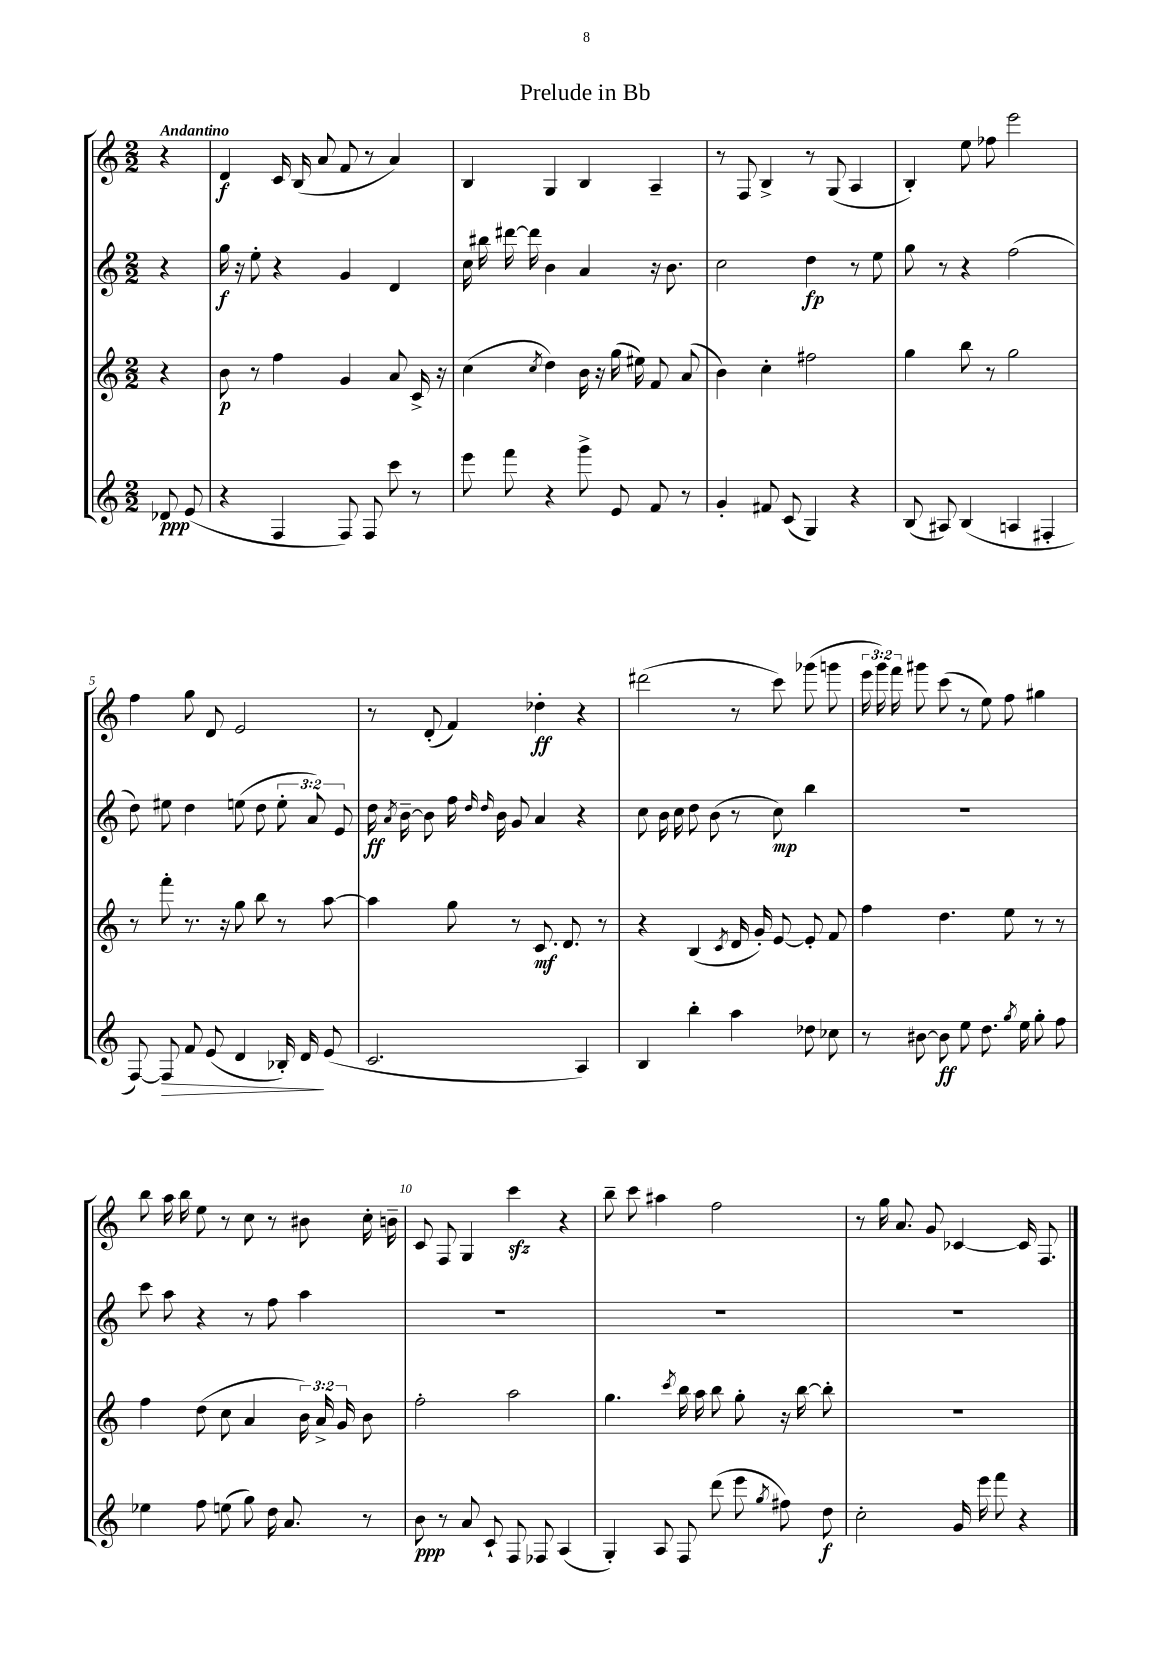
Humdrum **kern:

**kern	**dynam	**kern	**dynam	**kern	**dynam	**kern	**dynam
*part4	*part4	*part3	*part3	*part2	*part2	*part1	*part1
*staff4	*staff4	*staff3	*staff3	*staff2	*staff2	*staff1	*staff1
*clefG2	*	*clefG2	*	*clefG2	*	*clefG2	*
*k[]	*	*k[]	*	*k[]	*	*k[]	*
*M2/2	*	*M2/2	*	*M2/2	*	*M2/2	*
=	=	=	=	=	=	=	=
!	!	!	!	!	!	!LO:TX:a:B:t=Andantino	!
8d-X/	ppp	4r	.	4r	.	4r	.
(8e/	.	.	.	.	.	.	.
=1	=1	=1	=1	=1	=1	=1	=1
4r	.	8b\	p	16gg\	f	4d/	f
.	.	.	.	16r	.	.	.
.	.	8r	.	8ee'\	.	.	.
4F/	.	4ff\	.	4r	.	16c/	.
.	.	.	.	.	.	(16B/	.
.	.	.	.	.	.	8a/	.
8F/)	.	4g/	.	4g/	.	8f/	.
8F/	.	.	.	.	.	8r	.
8ccc\	.	8a/	.	4d/	.	4a/)	.
8r	.	16c^/	.	.	.	.	.
.	.	16r	.	.	.	.	.
=2	=2	=2	=2	=2	=2	=2	=2
8eee\	.	(4cc\	.	16cc\	.	4B/	.
.	.	.	.	16bb#X\	.	.	.
8fff\	.	.	.	[16ddd#X\	.	.	.
.	.	.	.	16ddd#\]	.	.	.
.	.	8qcc/	.	.	.	.	.
4r	.	4dd\)	.	4b\	.	4G/	.
8ggg^\	.	16b\	.	4a/	.	4B/	.
.	.	16r	.	.	.	.	.
8e/	.	(16gg\	.	.	.	.	.
.	.	16ee#X\)	.	.	.	.	.
8f/	.	8f/	.	16r	.	4A~/	.
.	.	.	.	8.b\	.	.	.
8r	.	(8a/	.	.	.	.	.
=3	=3	=3	=3	=3	=3	=3	=3
4g'/	.	4b\)	.	2cc\	.	8r	.
.	.	.	.	.	.	8F/	.
8f#X/	.	4cc'\	.	.	.	4B^/	.
(8c/	.	.	.	.	.	.	.
4G/)	.	2ff#X\	.	4dd\	fp	8r	.
.	.	.	.	.	.	(8G/	.
4r	.	.	.	8r	.	4A/	.
.	.	.	.	8ee\	.	.	.
=4	=4	=4	=4	=4	=4	=4	=4
(8B/	.	4gg\	.	8gg\	.	4B'/)	.
8A#X/)	.	.	.	8r	.	.	.
(4B/	.	8bb\	.	4r	.	8ee\	.
.	.	8r	.	.	.	8ff-X\	.
4An/	.	2gg\	.	(2ff\	.	2eee\	.
4F#X'/	.	.	.	.	.	.	.
!!LO:LB:g=z
=5	=5	=5	=5	=5	=5	=5	=5
[8F/)	.	8r	.	8dd\)	.	4ff\	.
!	!LO:HP:b	!	!	!	!	!	!
8F/]	>	8fff'\	.	8ee#X\	.	.	.
8f/	.	8.r	.	4dd\	.	8gg\	.
(8e/	.	.	.	.	.	8d/	.
.	.	16r	.	.	.	.	.
4d/	.	8gg\	.	(8een\	.	2e/	.
.	.	8bb\	.	8dd\	.	.	.
16B-X'/)	.	8r	.	12ee'\	.	.	.
16d/	.	.	.	.	.	.	.
.	.	.	.	12a/)	.	.	.
(8e/	]	[8aa\	.	.	.	.	.
.	.	.	.	12e/	.	.	.
=6	=6	=6	=6	=6	=6	=6	=6
2.c/	.	4aa\]	.	16dd\	ff	8r	.
.	.	.	.	8qa/	.	.	.
.	.	.	.	[16b~\	.	.	.
.	.	.	.	8b\]	.	(8d'/	.
.	.	8gg\	.	16ff\	.	4f/)	.
.	.	.	.	16qqdd/	.	.	.
.	.	.	.	16qqdd/	.	.	.
.	.	.	.	16b\	.	.	.
.	.	8r	.	8g/	.	.	.
.	.	8.c/	mf	4a/	.	4dd-X'\	ff
.	.	8.d/	.	.	.	.	.
4A/)	.	.	.	4r	.	4r	.
.	.	8r	.	.	.	.	.
=7	=7	=7	=7	=7	=7	=7	=7
4B/	.	4r	.	8cc\	.	(2ddd#X\	.
.	.	.	.	16b\	.	.	.
.	.	.	.	16cc\	.	.	.
4bb'\	.	(4B/	.	8dd\	.	.	.
.	.	.	.	(8b\	.	.	.
.	.	8qc/	.	.	.	.	.
4aa\	.	16d/	.	8r	.	8r	.
.	.	16g'/)	.	.	.	.	.
.	.	[8e/	.	8cc\)	mp	8ccc\)	.
8dd-X\	.	8e'/]	.	4bb\	.	(8ggg-X\	.
8cc-X\	.	8f/	.	.	.	8gggn\	.
=8	=8	=8	=8	=8	=8	=8	=8
8r	.	4ff\	.	1r	.	24eee\	.
.	.	.	.	.	.	24ggg\)	.
.	.	.	.	.	.	24fff\	.
[8b#X\	.	.	.	.	.	8ggg#X\	.
8b#\]	ff	4.dd\	.	.	.	(8ccc\	.
8ee\	.	.	.	.	.	8r	.
8.dd\	.	.	.	.	.	8ee\)	.
.	.	8ee\	.	.	.	8ff\	.
8qgg/	.	.	.	.	.	.	.
16ee\	.	.	.	.	.	.	.
8gg'\	.	8r	.	.	.	4gg#X\	.
8ff\	.	8r	.	.	.	.	.
!!LO:LB:g=z
=9	=9	=9	=9	=9	=9	=9	=9
4ee-X\	.	4ff\	.	8ccc\	.	8bb\	.
.	.	.	.	8aa\	.	16aa\	.
.	.	.	.	.	.	16bb\	.
8ff\	.	(8dd\	.	4r	.	8ee\	.
(8een\	.	8cc\	.	.	.	8r	.
8gg\)	.	4a/	.	8r	.	8cc\	.
16dd\	.	.	.	8ff\	.	8r	.
8.a/	.	.	.	.	.	.	.
.	.	24b\)	.	4aa\	.	8b#X\	.
.	.	24a^/	.	.	.	.	.
.	.	24g/	.	.	.	.	.
8r	.	8b\	.	.	.	16cc'\	.
.	.	.	.	.	.	16bn~\	.
=10	=10	=10	=10	=10	=10	=10	=10
8b\	ppp	2ff'\	.	1r	.	8c/	.
8r	.	.	.	.	.	8F/	.
8a/	.	.	.	.	.	4G/	.
8c`/	.	.	.	.	.	.	.
8F/	.	2aa\	.	.	.	4ccczz\	.
8F-X/	.	.	.	.	.	.	.
(4A/	.	.	.	.	.	4r	.
=11	=11	=11	=11	=11	=11	=11	=11
4G'/)	.	4.gg\	.	1r	.	8bb~\	.
.	.	.	.	.	.	8ccc\	.
8A/	.	.	.	.	.	4aa#X\	.
.	.	8qccc/	.	.	.	.	.
8F/	.	16bb\	.	.	.	.	.
.	.	16aa\	.	.	.	.	.
(8ddd\	.	8bb\	.	.	.	2ff\	.
8eee\	.	8gg'\	.	.	.	.	.
8qgg/	.	.	.	.	.	.	.
8ff#X\)	.	16r	.	.	.	.	.
.	.	[16bb\	.	.	.	.	.
8dd\	f	8bb'\]	.	.	.	.	.
=12	=12	=12	=12	=12	=12	=12	=12
2cc'\	.	1r	.	1r	.	8r	.
.	.	.	.	.	.	16gg\	.
.	.	.	.	.	.	8.a/	.
.	.	.	.	.	.	8g/	.
16g/	.	.	.	.	.	[4c-X/	.
16eee\	.	.	.	.	.	.	.
8fff\	.	.	.	.	.	.	.
4r	.	.	.	.	.	16c-/]	.
.	.	.	.	.	.	8.F/	.
==	==	==	==	==	==	==	==
*-	*-	*-	*-	*-	*-	*-	*-
